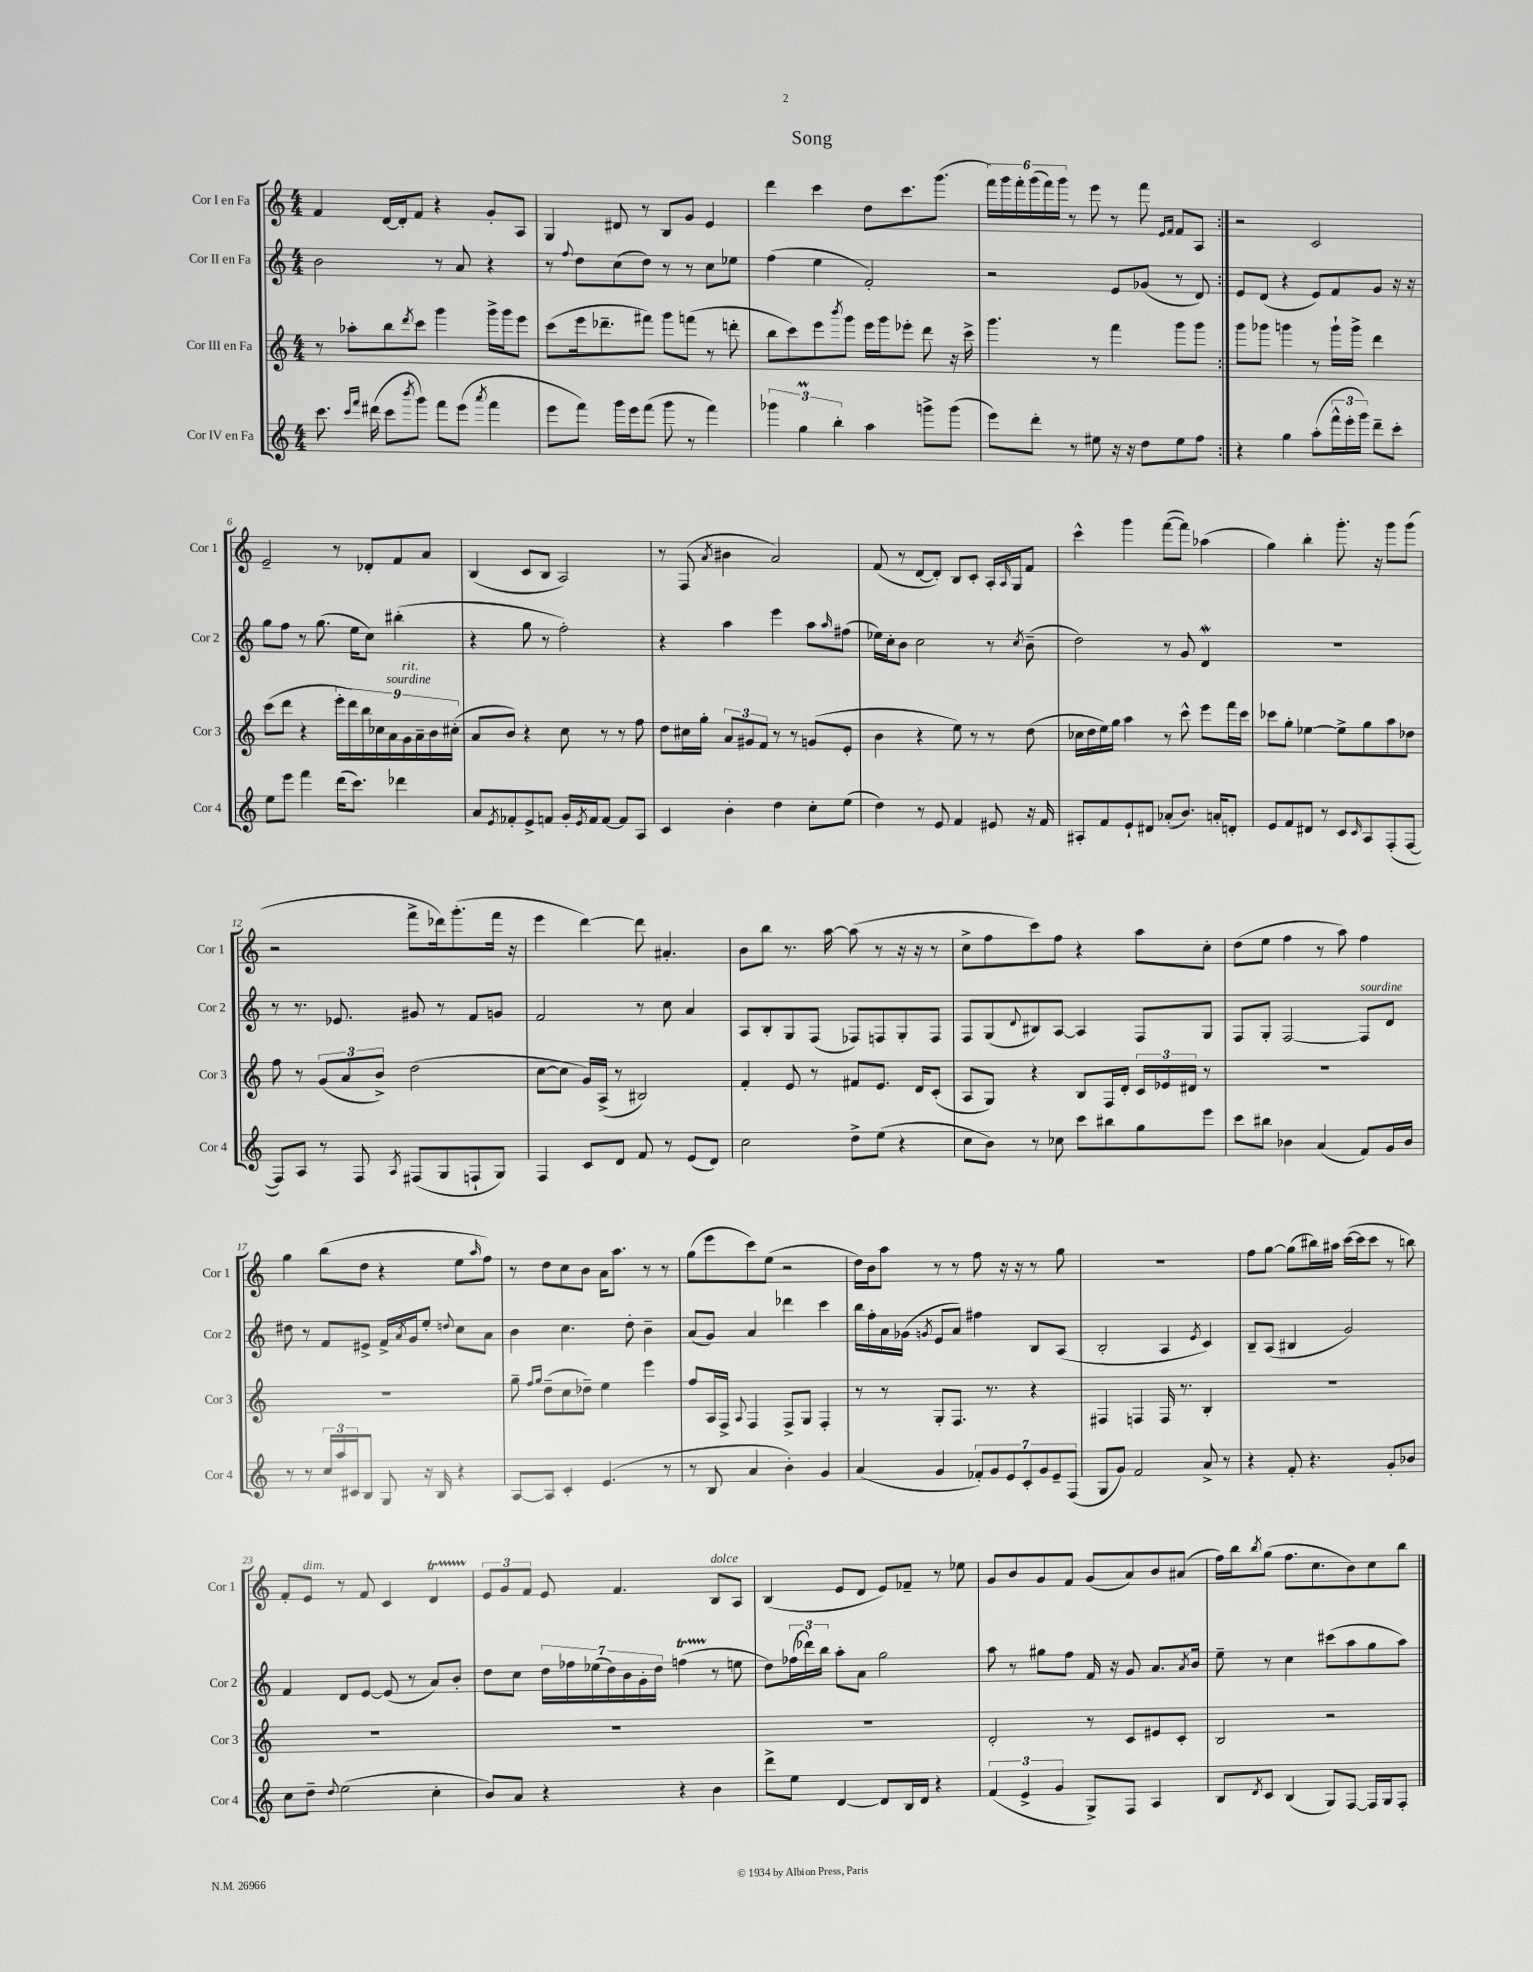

**kern	**kern	**kern	**kern
*part4	*part3	*part2	*part1
*staff4	*staff3	*staff2	*staff1
*I"Cor IV en Fa	*I"Cor III en Fa	*I"Cor II en Fa	*I"Cor I en Fa
*I'Cor 4	*I'Cor 3	*I'Cor 2	*I'Cor 1
*clefG2	*clefG2	*clefG2	*clefG2
*k[]	*k[]	*k[]	*k[]
*M4/4	*M4/4	*M4/4	*M4/4
=1	=1	=1	=1
8.ccc\	8r	2b\	4f/
.	8aa-X'\L	.	.
16qqccc/LL	.	.	.
16qqfff/JJ	.	.	.
(16ddd#X\	.	.	.
8ccc\L	8bb\	.	[16d/LL
.	.	.	16d'/J]
8qbbb/	8qddd/	.	.
8ggg\J)	8ccc\J	.	8f/J
8fff\L	4ggg\	8r	4r
(8eee\J	.	8a/	.
8qaaa/	.	.	.
4fff\	16ggg^\LL	4r	8g'/L
.	16ggg\J	.	.
.	8eee\J	.	8A/J
=2	=2	=2	=2
8eee\L	(8ccc\L	8r	4G/
.	.	8qqff/	.
8fff\J)	16eee\k	8dd\L	.
.	8.ddd-X~\	.	.
16ggg\LL	.	(8cc\	8d#X/
16eee\J	.	.	.
(8fff\J	8fff#X\J)	8dd\J)	8r
8ggg\	8ggg\L	8r	8B/L
8r	(8fffn\J	8r	8g/J
4fff\)	8r	8cc\L	4e/
.	8dddn'\	8ee-X\J	.
=3	=3	=3	=3
6ggg-X\	8bb\L	(4ff\	4ddd\
.	8ccc\)	.	.
6ggM\	.	.	.
.	8eee\	4ee\	4ccc\
6bb'\	.	.	.
.	8qbbb/	.	.
.	8ggg\J	.	.
4aa\	16eee\LL	2f'/)	8dd\L
.	16ggg\J	.	.
.	8eee-X'\J	.	8.ccc\
8gggn^\L	8ddd\	.	.
.	.	.	(8.ggg\J
(8ggg\J	16r	.	.
.	16ccc^\	.	.
=4	=4	=4	=4
8eee\L)	4.ggg\	2r	24fff\LL)
.	.	.	24ggg\
.	.	.	24fff'\
8ddd'\J	.	.	(24ggg\
.	.	.	24fff\)
.	.	.	24ggg\JJ
8r	.	.	8r
8ee#X\	8r	.	8eee\
16r	4fff\	8e/L	8r
16r	.	.	.
8dd\L	.	(8g-X/J	8fff\
.	.	.	16qqe/LL
.	.	.	16qqf/JJ
8ee#\	8ggg\L	8r	8f/L
8ff\J	8ggg\J	8d/)	8A/J
=5:|!	=5:|!	=5:|!	=5:|!
4r	8ggg\L	8e/L	2r
.	8ggg-X\J	(8d/J	.
4gg\	4gggn\	4r	.
(8aa'\L	8r	8e/L)	2c/
24fff^^\L	16ggg`\LL	8f/	.
24eee'\	.	.	.
.	16ggg^\JJ	.	.
24ggg\JJ)	.	.	.
8ddd~\L	4ddd\	8g/J	.
8ccc'\J	.	16r	.
.	.	16r	.
!!LO:LB:g=z
=6	=6	=6	=6
8ee\L	(8ccc\L	8gg\L	2e~/
8eee\J	8ddd\J	8ff\J	.
4fff\	4r	8r	.
.	.	(8.gg\	.
(16ddd\KL	18eee'\LL	.	8r
.	18ddd\)	.	.
8.ccc\J)	.	16ee\KL	.
.	18bb\	.	.
.	.	8cc\J)	8d-X'/L
.	18cc-X\	.	.
!	!LO:TX:a:i:t=sourdine	!	!
.	18a\	.	.
4ddd-X\	.	(4bb#X'\	8f/
!	!LO:TX:a:i:t=rit.	!	!
.	18g\	.	.
.	18a~\	.	.
.	.	.	8a/J
.	18b\	.	.
.	(18cc#X'\JJ	.	.
=7	=7	=7	=7
8a/L	8a/L	4r	(4B/
8qe/	.	.	.
8f-X'/	8b/J)	.	.
8e^/	4r	8gg\	8c/L
8fn/J	.	8r	8B/J
16g'/LL	8cc\	2ff'\)	2A/)
8qe/	.	.	.
16f/J	.	.	.
[8f/J	8r	.	.
8f/L]	8r	.	.
8A/J	8ff\	.	.
=8	=8	=8	=8
4c/	8dd\L	4r	8r
.	16cc#X\L	.	(8F/
.	16gg'\JJ	.	.
.	.	.	8qa/
4b'\	12a/L	4aa\	4b#X\
.	12g#X/	.	.
.	12f/J	.	.
4dd\	8r	4eee\	2a/)
.	8r	.	.
8cc'\L	(8gn/L	8aa\L	.
.	.	16qqaa/	.
(8ee\J	8e'/J	(8ff#X\J	.
=9	=9	=9	=9
4dd\)	4b\	16ee-X\LL)	(8f/
.	.	16cc'\J	.
.	.	8b\J	8r
8r	4r	2cc\	[8d/L
8e/	.	.	8d'/J])
4f/	8ee\)	.	8B/L
.	8r	.	8c'/J
8e#X/	8r	8r	16A'/LL
.	.	.	16qqA/
.	.	.	16G/J
.	.	8qcc/	.
16r	(8dd\	(8b~\	8f/J
16f/	.	.	.
=10	=10	=10	=10
8A#X'/L	16cc-X\LL	2dd\)	4ccc^^\
.	16dd\	.	.
8f/	16ee\)	.	.
.	16gg\JJ	.	.
8e`/	4aa\	.	4ggg\
8d#X/J	.	.	.
(8a-X'/L	8r	8r	([8fff\L
8.b/J)	8ccc^^\	8g/	8fff\J])
.	8eee\L	4dW/	(4aa-X\
16an'/KL	.	.	.
8dn'/J	16fff\L	.	.
.	16ccc\JJ	.	.
=11	=11	=11	=11
8e/L	8ccc-X\L	1r	4gg\)
8f/	8gg'\J	.	.
8d#X/J	[4ee-X\	.	4bb'\
8r	.	.	.
8c/L	8ee-^\L]	.	8.ggg'\
16qqc/	.	.	.
8A/	8gg\	.	.
.	.	.	16r
(8F'/	8aa\	.	8ggg\L
[8F/J	8dd-X\J	.	(8ggg\J
!!LO:LB:g=z
=12	=12	=12	=12
8F/L])	8ff\	8r	2r
8A/J	8r	8.r	.
8r	(12g/L	.	.
.	.	8.e-X/	.
.	12a/	.	.
8F/	.	.	.
.	12b^/J)	.	.
8qA/	.	.	.
(8F#X/L	(2dd\	8g#X/	8fff^\L
8G/	.	8r	16ddd-X\k)
.	.	.	(8.ggg'\
8Fn`/	.	8f/L	.
8G/J)	.	8gn/J	16fff\Jk
.	.	.	16r
=13	=13	=13	=13
4F/	[8cc\L	2f/	4eee\
.	8cc\J]	.	.
8c/L	16g/LL)	.	[4ddd\)
.	(16A^/JJ	.	.
8d/J	8r	.	.
8f/	2B#X/)	8r	8ddd\]
8r	.	8cc\	4.a#X'/
(8e/L	.	4a/	.
8d/J)	.	.	.
=14	=14	=14	=14
2cc\	4f'/	8A/L	8b\L
.	.	8B'/	8bb\J
.	8e/	8G/	8.r
.	8r	(8F/J	.
.	.	.	[16aa\
8dd^\L	8f#X/L	8F-X/L)	(8aa\]
(8ee\J	8.e/J	8Fn/	8r
4r	.	8G'/	16r
.	16d/KL	.	16r
.	(8c'/J	8F/J	8r
=15	=15	=15	=15
8cc\L	8A/L	8F/L	8cc^\L
8b\J)	8G/J)	(8G/	8ff\
.	.	8qqd/	.
8r	4r	8B#X/)	8ccc\)
8cc-X\	.	[8A/J	8ff\J
8ccc\L	8B/L	4A/]	4r
8bb#X\	16F/L	.	.
.	16d'/JJ	.	.
8gg\	24c/LL	8F/L	8aa\L
.	24e-X/	.	.
.	24d#X/JJ	.	.
8eee\J	8r	8G/J	8cc'\J
=16	=16	=16	=16
8ccc\L	1r	8F/L	(8dd\L
8bb#X\J	.	8G'/J	8ee\J
4b-X\	.	[2F/	4ff\
(4a/	.	.	8r
.	.	.	8aa\)
!	!	!LO:TX:a:i:t=sourdine	!
8f/L)	.	8F/L]	4ff\
16g/L	.	8d/J	.
16b-/JJ	.	.	.
!!LO:LB:g=z
=17	=17	=17	=17
8r	1r	8dd#X\	4gg\
8r	.	8r	.
24cc/LL	.	8f/L	(8bb\L
24aa/	.	.	.
24c#X/J	.	.	.
8B/J	.	8e#X^/J	8dd\J
8G/	.	16f^/LL	4r
.	.	8qa/	.
.	.	16g/J	.
16r	.	8ee'/J	.
16B/	.	.	.
.	.	8qqddn/	.
4r	.	8cc\L	8ee\L
.	.	.	16qqaa/
.	.	8a\J	8ff\J)
=18	=18	=18	=18
[8A/L	8gg~\	4b\	8r
.	16qqff/LL	.	.
.	16qqgg/JJ	.	.
8A/J]	(8dd~\L	.	8dd\L
4c'/	8cc\	4.cc\	8cc\
.	8dd-X~\J)	.	8b\J
(4.e/	4ee\	.	16a\KL
.	.	.	8.aa\J
.	.	8dd'\	.
.	4eee\	4b~\	8r
8r	.	.	8r
=19	=19	=19	=19
8r	8ff/L	(8a/L	(8gg\L
8B/	16A/L	8g/J)	8eee\
.	16F^/JJ	.	.
.	8qqA/	.	.
4a/	4F/	4a/	8ccc\)
.	.	.	(8ee\J
4b'\)	8F^/L	4ddd-X\	2r
.	8G/J	.	.
4g/	4F'/	4ccc\	.
=20	=20	=20	=20
(4a/	8r	16bb\LL	16dd\LL)
.	.	16ff'\	16b\J
.	8r	16a\	8aa\J
.	.	(16g-X\JJ	.
.	.	8qgn/	.
4g/	8G'/L	8e/L	8r
.	8.F/J	8a/J)	8r
14f-X'/L)	.	4ff#X\	8ff\
.	8.r	.	.
14g/	.	.	.
.	.	.	16r
14e/	.	.	.
.	.	.	16r
14c'/	.	.	.
.	4r	8B/L	8r
14g/	.	.	.
14e~/	.	.	.
.	.	(8A/J	8gg\
(14F/J	.	.	.
=21	=21	=21	=21
8G/L	4F#X/	2B'/	1r
8g/J)	.	.	.
2f/	4Fn/	.	.
.	16F/	4A/	.
.	8.r	.	.
.	.	8qe/	.
8a^/	4B'/	4c/)	.
8r	.	.	.
=22	=22	=22	=22
4r	1r	8B~/L	8ff\L
.	.	(8A/J	[8gg\J
8f'/	.	4B#X/	(8gg\L]
4.r	.	.	16bb#X\L)
.	.	.	16aa#X\JJ
.	.	2g/)	([16ccc\LL
.	.	.	16ccc\J]
.	.	.	8ccc\J
8g'/L	.	.	8r
8b-X/J	.	.	8bbn\)
!!LO:LB:g=z
=23	=23	=23	=23
8cc\L	1r	4f/	8f'/L
!	!	!	!LO:TX:a:i:t=dim.
8dd~\J	.	.	8e/J
8qqdd/	.	.	.
(2ee\	.	8d/L	8r
.	.	[8e/J	8f/
.	.	(8e/]	4c/
.	.	8r	.
4cc'\	.	8a/L)	4dT/
.	.	8b'/J	.
=24	=24	=24	=24
8b/L)	1r	8dd\L	12e/L
.	.	.	12g/
8a/J	.	8cc\J	.
.	.	.	12f/J
4r	.	28dd\LL	8e/
.	.	28ff-X\	.
.	.	(28ee-X\	.
.	.	28dd\)	.
.	.	.	4.f/
.	.	28b\	.
.	.	28g'\	.
.	.	28dd\JJ	.
4r	.	(4ffnT\	.
!	!	!	!LO:TX:a:i:t=dolce
4b\	.	8r	8B/L
.	.	8een\	8A/J
=25	=25	=25	=25
8ddd^\L	1r	8dd\L)	(4B/
8ee\J	.	(24ff-X\L	.
.	.	24ddd-X\)	.
.	.	24bb\JJ	.
[4d/	.	8aa'\L	8e/L
.	.	8a\J	8d/J
8d/L]	.	2gg\	8e/L)
16B/L	.	.	8f-X~/J
16d/JJ	.	.	.
4r	.	.	8r
.	.	.	8ee-X\
=26	=26	=26	=26
(6f/	2d'/	8aa\	8g/L
.	.	8r	8b/
6e^/	.	.	.
.	.	8gg#X\L	8g/
6g/	.	.	.
.	.	8ff\J	8f/J
8G^/L)	8r	16f/	(8g/L
.	.	16r	.
8F/J	8c/L	8g/	8a/)
4A/	8e#X/	8.a/L	8b/
.	8c'/J	.	(8a#X/J
.	.	8qa/	.
.	.	16b/Jk	.
=27	=27	=27	=27
8B/L	2B/	8ee~\	16ff\LL)
.	.	.	16bb\J
8qd/	.	.	8qbb/
8c/J	.	8r	(8gg\J
(4B/	.	4cc\	8.ff\L
.	.	.	8.cc\
8G/L)	2r	(8ccc#X\L	.
[8F/J	.	8aa\	8b\)
16F/LL]	.	8gg\	8cc\
16G/J	.	.	.
8F'/J	.	8aa\J)	8bb\J
==	==	==	==
*-	*-	*-	*-
